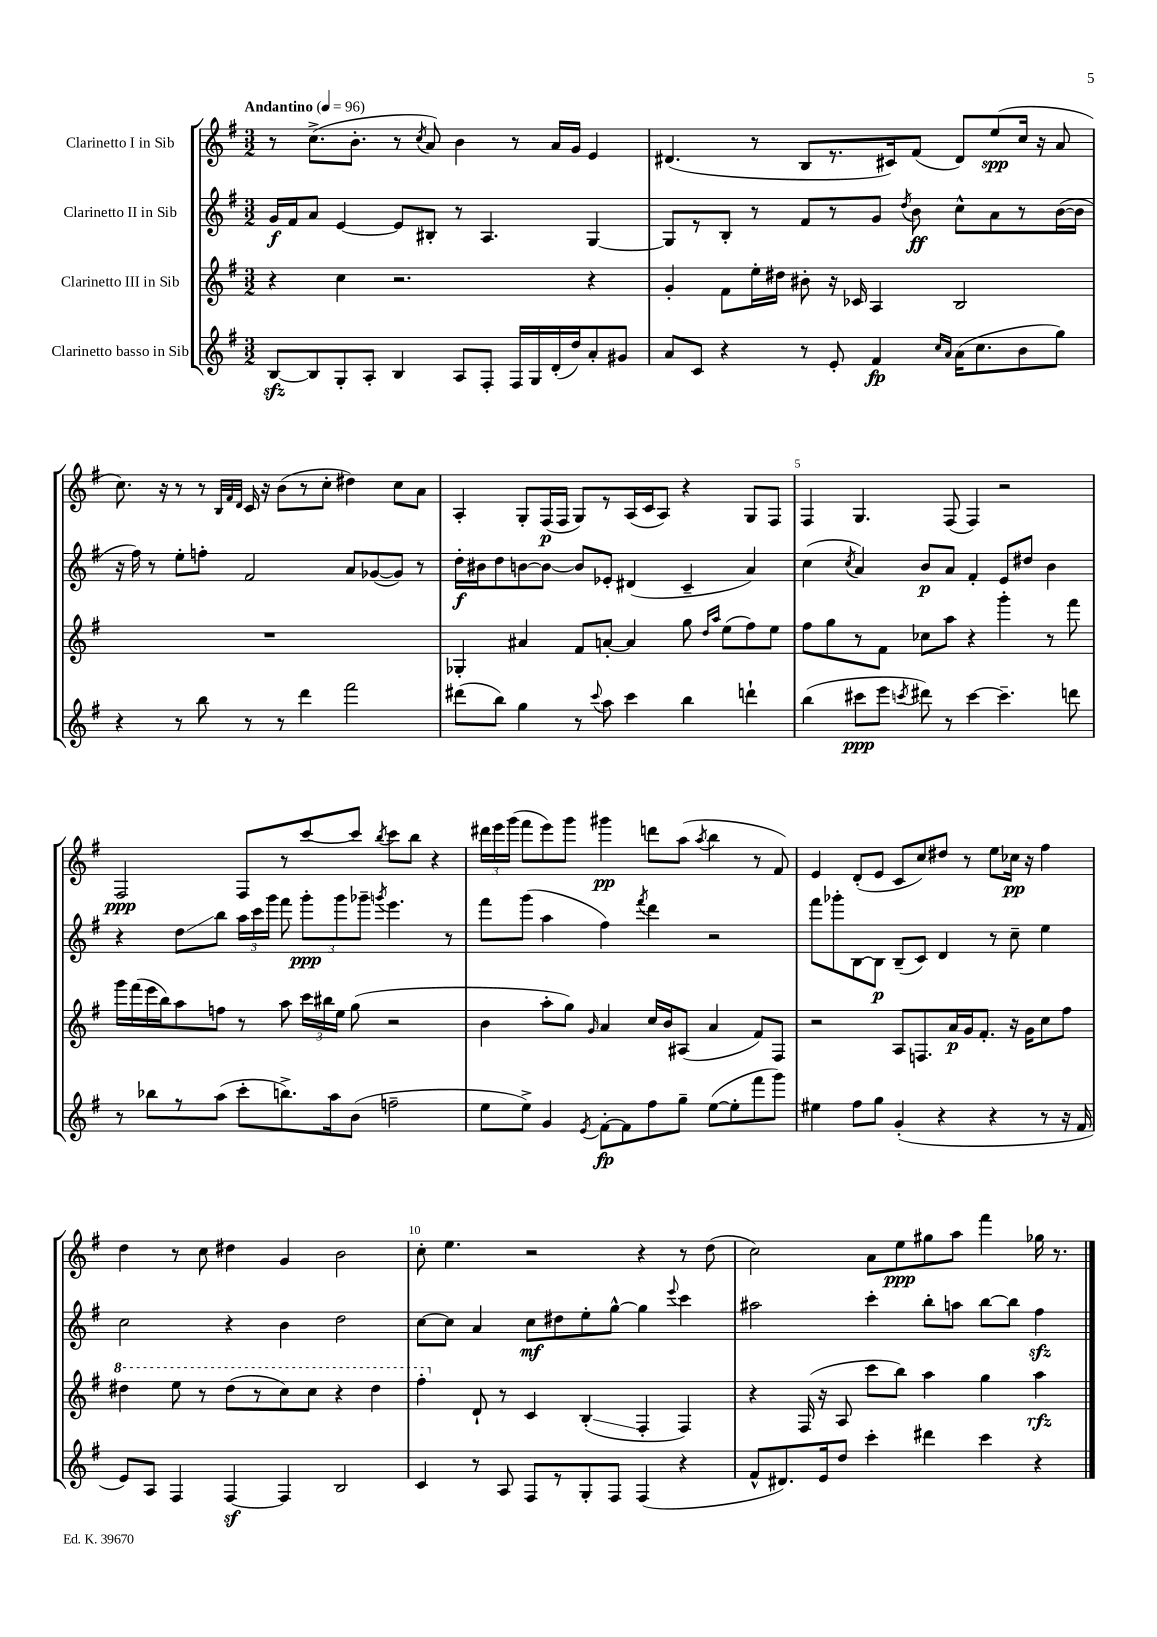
<<
\new StaffGroup <<
\new Staff = "s0" \with { instrumentName = "Clarinetto I in Sib" } {
    \clef treble \key g \major \numericTimeSignature \time 3/2 \tempo "Andantino" 4 = 96
    \autoBeamOff r8 c''8.[->( b'8.]-. r8 \acciaccatura { c''8 } a'8) b'4 r8 a'16[ g'16] e'4 |
    dis'4.( r8 b8[ r8. cis'16) fis'8]( dis'8[) e''8\spp( c''16] r16 a'8 |
    c''8.) r16 r8 r8 \grace { b32[ fis'32 d'32] } c'16 r16 b'8[( r8 c''8]-. dis''4) c''8[ a'8] |
    a4-. g8[-. fis16\p( fis16] g8[) r8 a16( c'16 a8]) r4 g8[ fis8] |
    fis4 g4. fis8( fis4) r2 |
    fis2\ppp fis8[ r8 c'''8~ c'''8] \acciaccatura { b''8 } c'''8[ b''8] r4 |
    \tuplet 3/2 { dis'''16[ e'''16 g'''16]( } fis'''8[ e'''8) g'''8] gis'''4\pp d'''8[ a''8]( \acciaccatura { a''8 } b''4 r8 fis'8) |
    e'4 d'8[-.( e'8] c'8[ c''8) dis''8] r8 e''8[ ces''16]\pp r16 fis''4 |
    d''4 r8 c''8 dis''4 g'4 b'2 |
    c''8-. e''4. r2 r4 r8 d''8( |
    c''2) a'8[ e''8\ppp gis''8 a''8] fis'''4 ges''16 r8. \bar "|." |
}
\new Staff = "s1" \with { instrumentName = "Clarinetto II in Sib" } {
    \clef treble \key g \major \numericTimeSignature \time 3/2
    \autoBeamOff g'16[\f fis'16 a'8] e'4~ e'8[ bis8]-. r8 a4. g4~ |
    g8[ r8 b8]-. r8 fis'8[ r8 g'8] \acciaccatura { d''8 } b'8\ff c''8[-^ a'8 r8 b'16~( b'16] |
    r16 fis''16) r8 e''8[-. f''8]-. fis'2 a'8[ ges'8~( ges'8]) r8 |
    d''16[-.\f bis'16 d''8 b'8~ b'8]~ b'8[ ees'8]-. dis'4( c'4-- a'4) |
    c''4( \acciaccatura { c''8 } a'4) b'8[\p a'8] fis'4-. e'8[ dis''8] b'4 |
    r4 d''8[\glissando b''8] \tuplet 3/2 { a''16[ c'''16 g'''16] } fis'''8 \tuplet 3/2 { g'''8[-.\ppp g'''8 ges'''8]-- } \acciaccatura { g'''8 } e'''4. r8 |
    fis'''8[ g'''8]( a''4 fis''4) \acciaccatura { fis'''8 } d'''4 r2 |
    fis'''8[ ges'''8-. b8~ b8]\p b8[--( c'8]) d'4 r8 c''8-- e''4 |
    c''2 r4 b'4 d''2 |
    c''8[~ c''8] a'4 c''8[\mf dis''8 e''8-. g''8]~-^ g''4 \appoggiatura { e'''8 } c'''4 |
    ais''2 c'''4-. b''8[-. a''8] b''8[~ b''8] fis''4\sfz \bar "|." |
}
\new Staff = "s2" \with { instrumentName = "Clarinetto III in Sib" } {
    \clef treble \key g \major \numericTimeSignature \time 3/2
    \autoBeamOff r4 c''4 r2. r4 |
    g'4-. fis'8[ e''16-. dis''16] bis'8-. r16 ces'16 a4 b2 |
    R1. |
    ges4-. ais'4 fis'8[ a'8]~-. a'4 g''8 \grace { d''16[ a''16] } e''8[( fis''8) e''8] |
    fis''8[ g''8 r8 fis'8] ces''8[ a''8] r4 g'''4-. r8 fis'''8 |
    g'''16[ fis'''16( e'''16 b''16) a''8 f''8] r8 a''8 \tuplet 3/2 { c'''16[ bis''16 e''16] } g''8( r2 |
    b'4 a''8[-. g''8]) \grace { g'16 } a'4 c''16[ b'16 ais8]( a'4 fis'8[) fis8] |
    r2 a8[ f8. a'16\p g'16 fis'8.]-. r16 g'16[ c''8 fis''8] |
    \ottava #1 dis'''4 e'''8 r8 dis'''8[( r8 c'''8) c'''8] r4 dis'''4 |
    fis'''4-. \ottava #0 d'8-! r8 c'4 b4-.\glissando( fis4-. fis4) |
    r4 fis16( r16 a8 c'''8[ b''8]) a''4 g''4 a''4\rfz \bar "|." |
}
\new Staff = "s3" \with { instrumentName = "Clarinetto basso in Sib" } {
    \clef treble \key g \major \numericTimeSignature \time 3/2
    \autoBeamOff b8[~\sfz b8 g8-. a8]-. b4 a8[ fis8]-. fis16[ g16 d'16-.( d''16) a'8-. gis'8] |
    a'8[ c'8] r4 r8 e'8-. fis'4\fp \grace { c''16[ a'16] } a'16[( c''8. b'8 g''8]) |
    r4 r8 b''8 r8 r8 d'''4 fis'''2 |
    dis'''8[( b''8]) g''4 r8 \appoggiatura { c'''8 } a''8 c'''4 b''4 d'''4-! |
    b''4( cis'''8[\ppp e'''8] \acciaccatura { c'''8 } dis'''8) r8 c'''4~ c'''4.-- d'''8 |
    r8 bes''8[ r8 a''8]( c'''8[-. b''8.->) a''16 b'8]( f''2-- |
    e''8[ e''8]->) g'4 \acciaccatura { e'8 } fis'8[~-.\fp fis'8 fis''8 g''8]-- e''8[~( e''8-. fis'''8 g'''8]) |
    eis''4 fis''8[ g''8] g'4-.( r4 r4 r8 r16 fis'16 |
    e'8[) a8] fis4 fis4~\sf fis4 b2 |
    c'4 r8 a8 fis8[ r8 g8-. fis8] fis4( r4 |
    fis'8[-^ dis'8.) e'16 d''8] c'''4-. dis'''4 c'''4 r4 \bar "|." |
}
>>
>>
\layout { \context { \Score \override BarNumber.break-visibility = ##(#f #t #t) barNumberVisibility = #(every-nth-bar-number-visible 5) } }
